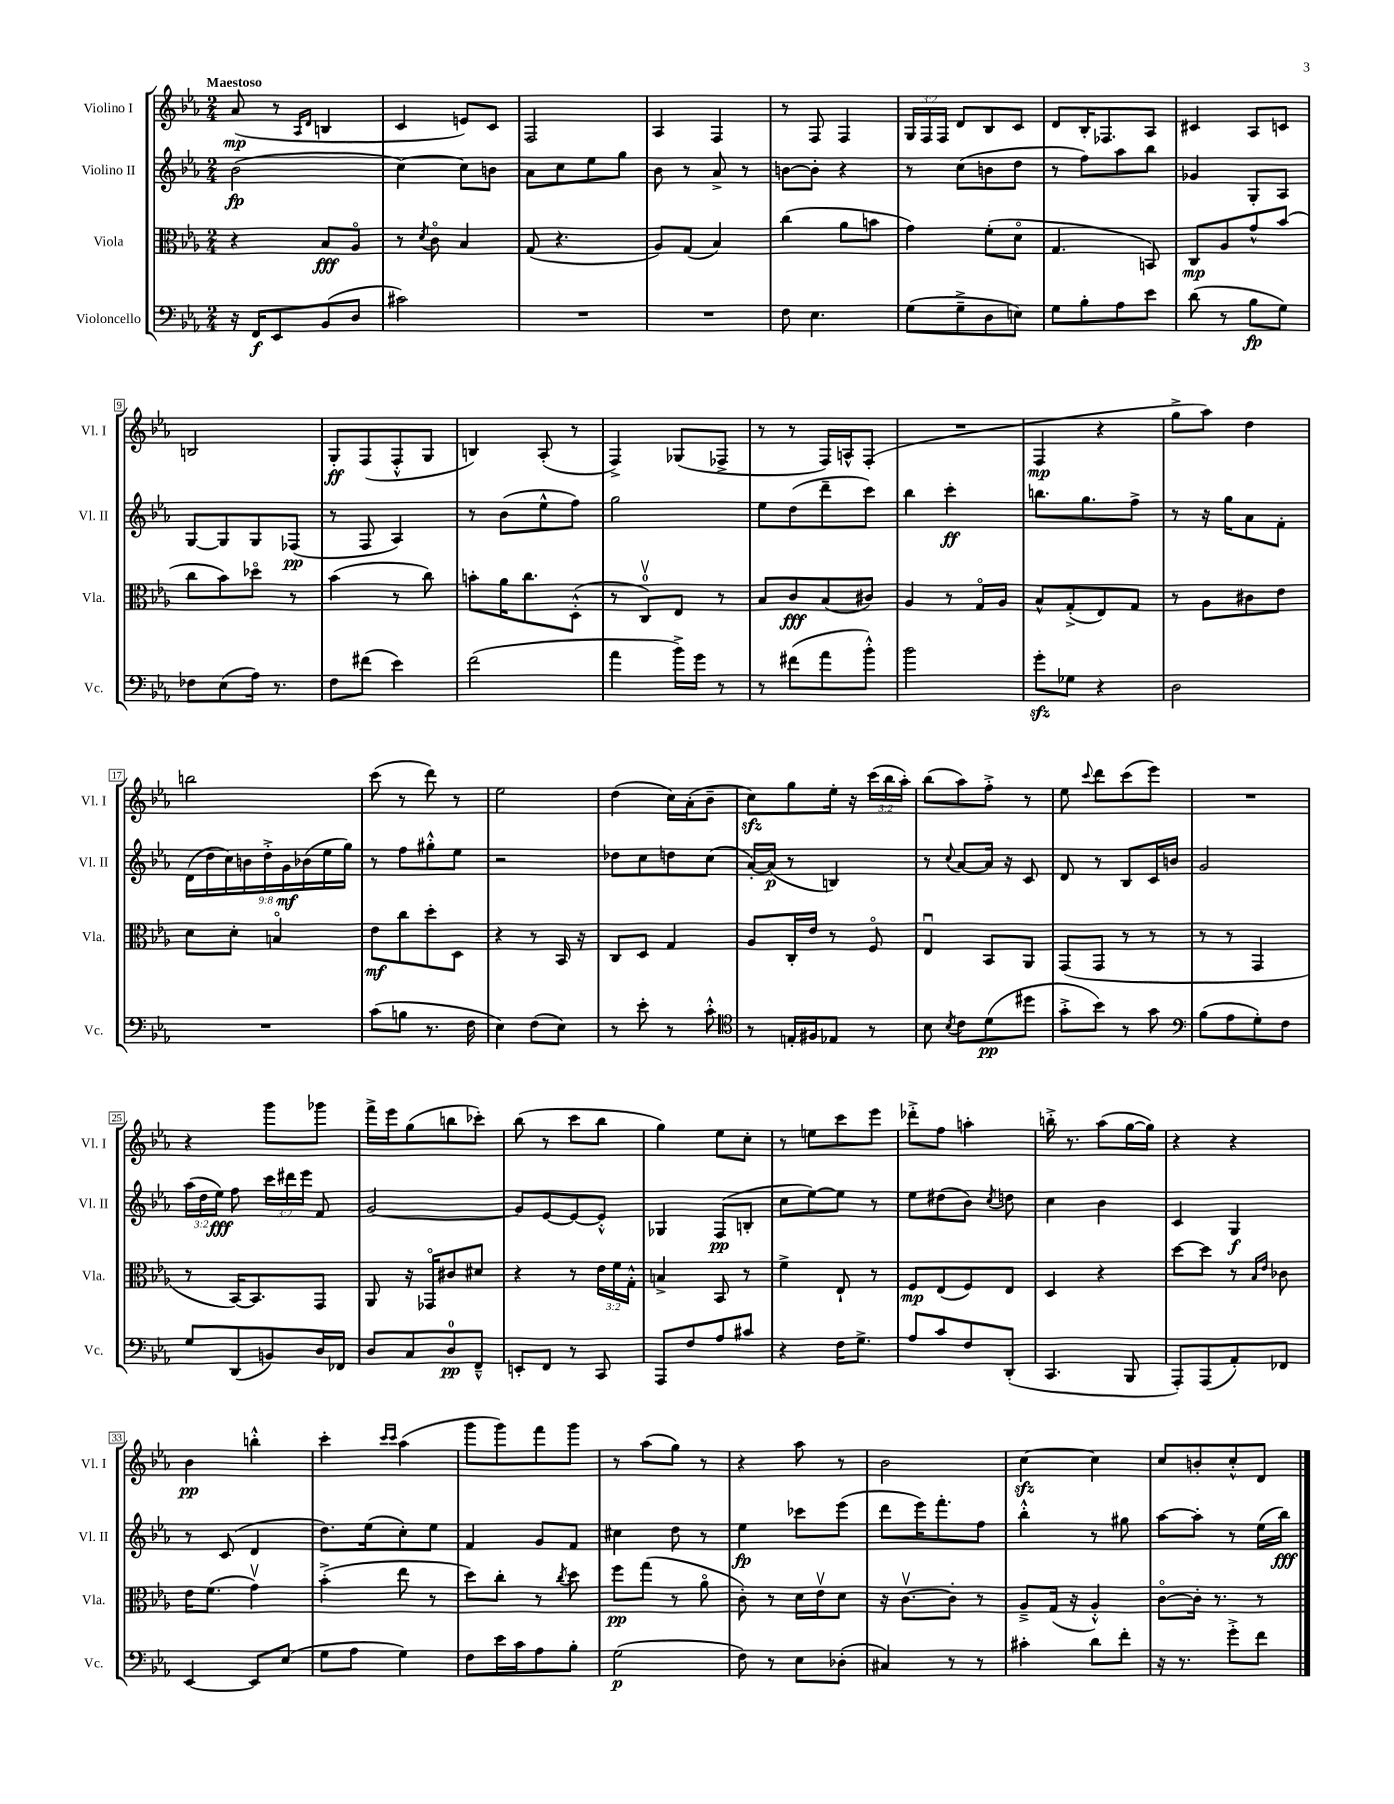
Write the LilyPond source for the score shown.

<<
\new StaffGroup <<
\new Staff = "s0" \with { instrumentName = "Violino I" shortInstrumentName = "Vl. I" } {
    \clef treble \key ees \major \numericTimeSignature \time 2/4 \override Staff.TupletNumber.text = #tuplet-number::calc-fraction-text \tempo "Maestoso"
    \autoBeamOff aes'8\mp( r8 \grace { aes16[ d'16] } b4 |
    c'4 e'8[) c'8] |
    f2 |
    aes4 f4 |
    r8 f8 f4 |
    \tuplet 3/2 { g16[ f16 f16] } d'8[ bes8 c'8] |
    d'8[ bes16-. fes8. aes8] |
    cis'4 aes8[ c'8] |
    b2 |
    g8[-.\ff f8( f8-.-^ g8] |
    b4) aes8-.( r8 |
    f4->) ges8[( fes8]-> |
    r8 r8 f16[) a16-^ f8]-.( |
    R2 |
    f4\mp r4 |
    g''8[-> aes''8]) d''4 |
    b''2 |
    c'''8( r8 d'''8) r8 |
    ees''2 |
    d''4( c''16[) aes'16-.( bes'8]-- |
    c''8[\sfz) g''8 ees''16]-. r16 \tuplet 3/2 { c'''16[( bes''16 aes''16]-.) } |
    bes''8[( aes''8) f''8]-.-> r8 |
    ees''8 \appoggiatura { c'''8 } d'''8[ c'''8( ees'''8]) |
    R2 |
    r4 g'''8[ ges'''8] |
    f'''16[-> ees'''16 g''8( b''8 ces'''8]-.) |
    bes''8( r8 c'''8[ bes''8] |
    g''4) ees''8[ c''8]-. |
    r8 e''8[ c'''8 ees'''8] |
    des'''8[-.-> f''8] a''4-. |
    b''16-.-> r8. aes''8[( g''16~ g''16]) |
    r4 r4 |
    bes'4\pp b''4-.-^ |
    c'''4-. \grace { c'''16[ c'''16] } aes''4( |
    g'''8[ g'''8) f'''8 g'''8] |
    r8 aes''8[( g''8]) r8 |
    r4 aes''8 r8 |
    bes'2 |
    c''4~\sfz c''4 |
    c''8[ b'8-. c''8-.-^ d'8] \bar "|." |
}
\new Staff = "s1" \with { instrumentName = "Violino II" shortInstrumentName = "Vl. II" } {
    \clef treble \key ees \major \numericTimeSignature \time 2/4 \override Staff.TupletNumber.text = #tuplet-number::calc-fraction-text
    \autoBeamOff bes'2\fp( |
    c''4~) c''8[ b'8] |
    aes'8[ c''8 ees''8 g''8] |
    bes'8 r8 aes'8-> r8 |
    b'8[~ b'8]-. r4 |
    r8 c''8[( b'8 d''8] |
    r8 f''8[) aes''8 bes''8] |
    ges'4 g8[-. aes8] |
    g8[~ g8 g8 fes8]\pp( |
    r8 f8 aes4) |
    r8 bes'8[( ees''8-^ f''8]) |
    g''2 |
    ees''8[ d''8( d'''8-- c'''8]) |
    bes''4 c'''4-.\ff |
    b''8.[ g''8. f''8]-> |
    r8 r16 g''16[ aes'8 f'8]-. |
    \tuplet 9/8 { d'16[( d''16 c''16) b'16 d''16-.-> g'16\mf bes'16( ees''16 g''16]) } |
    r8 f''8[ gis''8-.-^ ees''8] |
    r2 |
    des''8[ c''8 d''8 c''8]( |
    aes'16[~-.) aes'16]\p( r8 b4) |
    r8 \appoggiatura { c''8 } aes'8[~ aes'16] r16 c'8 |
    d'8 r8 bes8[ c'16 b'16] |
    g'2 |
    \tuplet 3/2 { aes''16[( d''16 ees''16]\fff) } f''8 \tuplet 3/2 { c'''16[ dis'''16 ees'''16] } f'8 |
    g'2~ |
    g'8[ ees'8~ ees'8~ ees'8]-.-^ |
    ges4 f8[\pp( b8]-. |
    c''8[ ees''8~) ees''8] r8 |
    ees''8[ dis''8( bes'8]) \acciaccatura { c''8 } d''8 |
    c''4 bes'4 |
    c'4 g4\f |
    r8 c'8( d'4 |
    d''8.[) ees''16( c''8-.) ees''8] |
    f'4 g'8[ f'8] |
    cis''4 d''8 r8 |
    ees''4\fp ces'''8[ ees'''8]( |
    d'''8[ ees'''16) f'''8.-. f''8] |
    bes''4-.-^ r8 gis''8 |
    aes''8[~ aes''8]-. r8 ees''16[( bes''16]\fff) \bar "|." |
}
\new Staff = "s2" \with { instrumentName = "Viola" shortInstrumentName = "Vla." } {
    \clef alto \key ees \major \numericTimeSignature \time 2/4 \override Staff.TupletNumber.text = #tuplet-number::calc-fraction-text
    \autoBeamOff r4 bes8[\fff aes8]\flageolet |
    r8 \acciaccatura { d'8 } c'8\flageolet bes4 |
    g8( r4. |
    aes8[) g8]( bes4) |
    c''4( aes'8[ b'8] |
    g'4) f'8[-.( d'8]\flageolet |
    g4. b,8) |
    c8[\mp aes8 g'8-^ bes'8]( |
    c''8[ bes'8) des''8]\flageolet r8 |
    bes'4( r8 c''8) |
    b'8[-. aes'16 c''8. d8]-.-^( |
    r8 c8[-0\upbow) ees8] r8 |
    bes8[ c'8\fff bes8( cis'8]) |
    aes4 r8 g16[\flageolet aes16] |
    bes8[-^ g8-.->( ees8) g8] |
    r8 aes8[ cis'8 ees'8] |
    d'8[ d'8]-. b4\flageolet |
    ees'8[\mf c''8 d''8-. d8] |
    r4 r8 bes,16 r16 |
    c8[ d8] g4 |
    aes8[ c16-. ees'16] r8 f8\flageolet |
    ees4\downbow bes,8[ aes,8] |
    g,8[( g,8] r8 r8 |
    r8 r8 g,4 |
    r8 bes,16[~) bes,8. g,8] |
    aes,8 r16 ges,16[\flageolet cis'8 dis'8] |
    r4 r8 \tuplet 3/2 { ees'16[ f'16 g16]-.-^ } |
    b4-> bes,8 r8 |
    f'4-> ees8-! r8 |
    f8[\mp ees8( f8) ees8] |
    d4 r4 |
    d''8[~ d''8] r8 \grace { bes16[ ees'16] } ces'8 |
    ees'16[ f'8.]( g'4\upbow) |
    bes'4-.->( ees''8 r8 |
    d''8[) c''8]-. r8 \acciaccatura { c''8 } d''8 |
    f''8[\pp g''8]( r8 aes'8\flageolet |
    c'8-.) r8 d'16[ ees'16\upbow d'8] |
    r16 c'8.[~\upbow c'8]-. r8 |
    aes8[---> g16]( r16 aes4-.-^) |
    c'8[~\flageolet c'16]-. r8. r8 \bar "|." |
}
\new Staff = "s3" \with { instrumentName = "Violoncello" shortInstrumentName = "Vc." } {
    \clef bass \key ees \major \numericTimeSignature \time 2/4
    \autoBeamOff r16 f,16[\f ees,8 bes,8( d8] |
    cis'2) |
    R2 |
    R2 |
    f8 ees4. |
    g8[( g8---> d8 e8]) |
    g8[ bes8-. aes8 ees'8] |
    d'8( r8 bes8[\fp g8]) |
    fes8[ ees8( aes16]) r8. |
    f8[ fis'8]( ees'4) |
    f'2( |
    aes'4 bes'16[->) g'16] r8 |
    r8 fis'8[( aes'8 bes'8]-.-^) |
    bes'2 |
    g'8[-.\sfz ges8] r4 |
    d2 |
    R2 |
    c'8[( b8] r8. f16 |
    ees4) f8[( ees8]) |
    r8 ees'8-. r8 c'8-.-^ |
    \clef tenor r8 e16[-. fis16 ees8] r8 |
    bes8 \acciaccatura { bes8 } c'8[ d'8\pp( dis''8] |
    g'8[-.-> bes'8]) r8 g'8 |
    \clef bass bes8[( aes8 g8-.) f8] |
    g8[ d,8( b,8) d16 fes,16] |
    d8[ c8 d8-0\pp f,8]---^ |
    e,8[-. f,8] r8 c,8 |
    aes,,8[ f8 aes8 cis'8] |
    r4 f16[ g8.]-> |
    aes8[ c'8 f8 d,8]-.( |
    c,4. bes,,8 |
    aes,,8[-.) aes,,8( aes,8-.) fes,8] |
    ees,4~ ees,8[ ees8]( |
    g8[ aes8] g4) |
    f8[ ees'16 c'16 aes8 bes8]-. |
    g2\p( |
    f8) r8 ees8[ des8]-.( |
    cis4) r8 r8 |
    cis'4-. d'8[ f'8]-. |
    r16 r8. g'8[-.-> f'8] \bar "|." |
}
>>
>>
\layout { \context { \Score \override BarNumber.stencil = #(make-stencil-boxer 0.1 0.3 ly:text-interface::print) } }
